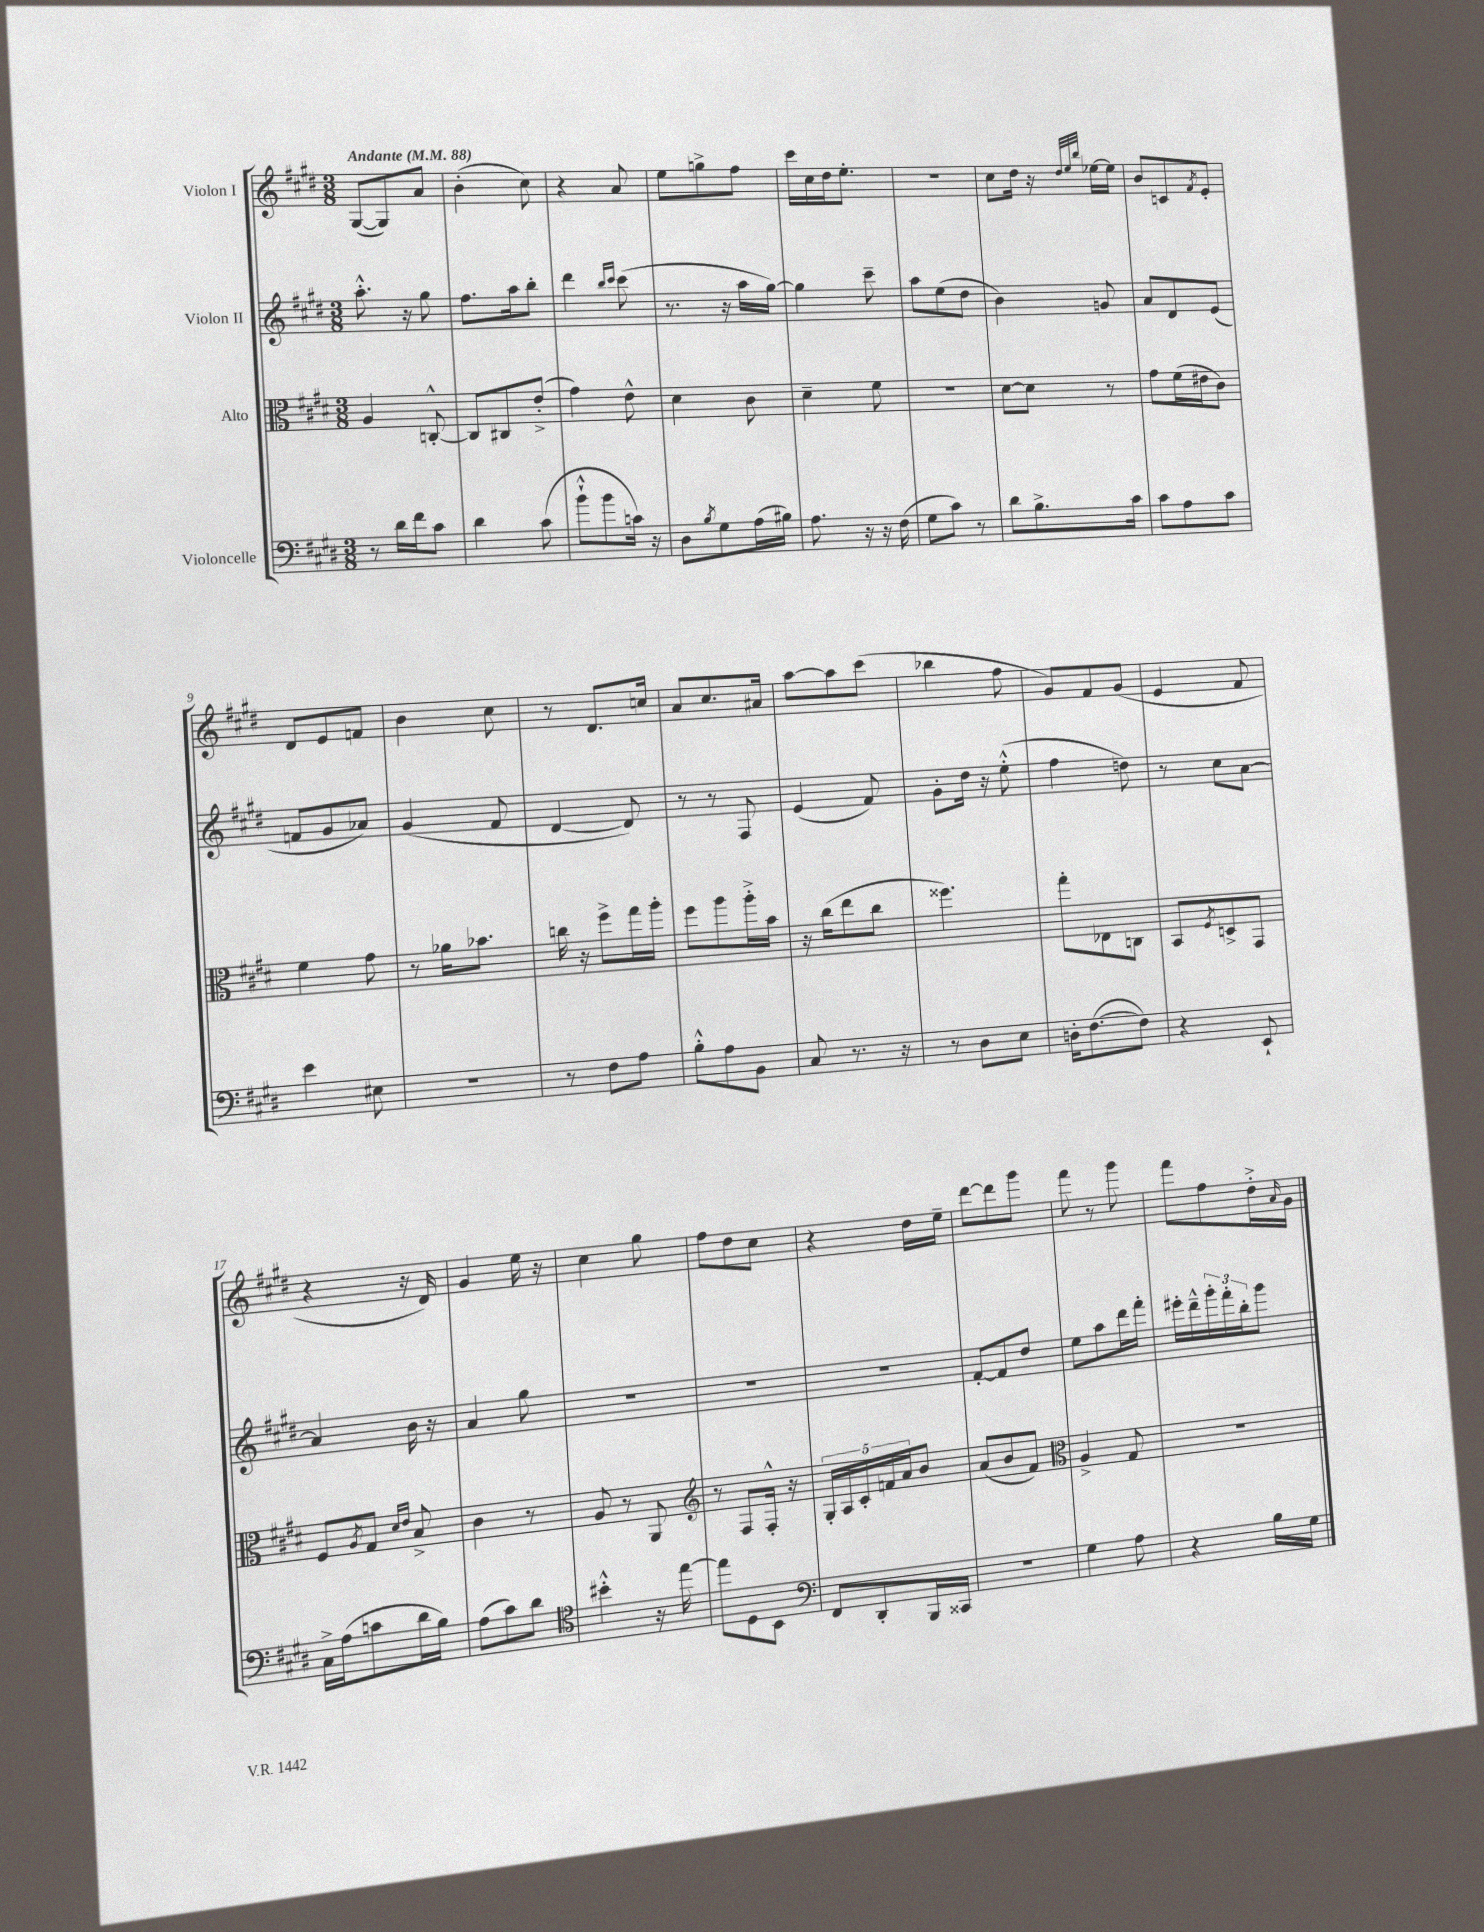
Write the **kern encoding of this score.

**kern	**kern	**kern	**kern
*staff4	*staff3	*staff2	*staff1
*clefF4	*clefC3	*clefG2	*clefG2
*k[f#c#g#d#]	*k[f#c#g#d#]	*k[f#c#g#d#]	*k[f#c#g#d#]
*M3/8	*M3/8	*M3/8	*M3/8
*MM88	*MM88	*MM88	*MM88
8r	4A/	8.aa'^^\	([8G#/L
16d#\LL	.	.	8G#/])
16f#\J	.	16r	.
8c#\J	[8C'^^/	8gg#\	8a/J
=	=	=	=
4d#\	8C/]L	8.ff#\L	(4b'\
.	8C#/	.	.
.	.	16aa\k	.
(8c#\	(8e'^/J	8bb'\J	8cc#\)
=	=	=	=
8b`^^\L	4g#\)	4ddd#\	4r
8b\	.	.	.
.	.	16qqbb/LL	.
.	.	16qqccc#/JJ	.
16c\Jk)	8e^^\	(8ccc#\	8a/
16r	.	.	.
=	=	=	=
8D#\L	4d#\	8.r	8ee\L
8qB/	.	.	.
8G#\	.	.	8gg^\
.	.	16r	.
(16A\L	8c#\	16aa\LL	8ff#\J
16B#\JJ)	.	[16gg#\JJ)	.
=	=	=	=
8.A\	4d#~\	4gg#\]	16ccc#\LL
.	.	.	16cc#\
.	.	.	16dd#\J
16r	.	.	8.ee'\J
16r	8f#\	8ccc#~\	.
(16F#\	.	.	.
=	=	=	=
8G#\L	4.r	8aa\L	4.r
8c#\J)	.	(8ee\	.
8r	.	8dd#\J	.
=	=	=	=
8d#\L	[8d#\L	4b\)	8cc#\L
8.B^\	8d#\]J	.	16dd#\Jk
.	.	.	16r
.	.	.	32qqdd#/LLL
.	.	.	32qqee/
.	.	.	32qqbb/JJJ
.	8r	8g/	[16ee-\LL
16c#\Jk	.	.	16ee-\]JJ
=	=	=	=
8c#\L	8g#\L	8a/L	8b/L
8A\	(16f#\L	8d#/	8c/
.	16e#\J	.	.
.	.	.	8qf#/
8c#\J	8c#\J)	(8e/J	8e'/J
=	=	=	=
4e\	4f#\	8f/L	8d#/L
.	.	8g#/	8e/
8E#\	8g#\	8a-/J)	8f/J
=	=	=	=
4.r	8r	(4g#/	4b\
.	16a-\LK	.	.
.	8.b-\J	.	.
.	.	8f#/	8cc#\
=	=	=	=
8r	16cc\	[4d#/	8r
.	16r	.	.
8F#\L	8ff#^\L	.	8.d#/L
8A\J	16gg#\L	8d#/])	.
.	16aa'\JJ	.	16cc/Jk
=	=	=	=
8B'^^\L	8ff#\L	8r	8a/L
8A\	8aa\	8r	8.cc#/
8BB\J	16aa'^\L	8F#/	.
.	16b\JJ	.	16a#/Jk
=	=	=	=
8C#/	16r	(4e/	[8aa\L
.	(16cc#\LK	.	.
8.r	8ee\	.	8aa\]
.	8cc#\J	8f#/)	(8ccc#\J
16r	.	.	.
=	=	=	=
8r	4.ff##\)	8g#'\L	4bb-\
8D#\L	.	16dd#\Jk	.
.	.	16r	.
8E\J	.	(8ee'^^\	8ff#\
=	=	=	=
16D'\LK	8gg#'\L	4ff#\	8g#/L)
([8.F#\	.	.	.
.	8E-\	.	8f#/
8F#\]J)	8C\J	8dd\)	(8g#/J
=	=	=	=
4r	8BB/L	8r	4e/
.	8qF#/	.	.
.	8D^/	8cc#\L	.
8EE`/	8GG#/J	[8a\J	8f#/
=	=	=	=
16C#^\LL	8F#/L	4a/]	4r
(16A\J	.	.	.
.	8qA/	.	.
8c\	8G#/J	.	.
.	16qqd#/LL	.	.
.	16qqe/JJ	.	.
16d#\L	8B^/	16b\	16r
16B\JJ)	.	16r	16d#/)
=	=	=	=
(8A\L	4c#\	4a/	4g#/
8c#\)	.	.	.
8d#\J	8r	8gg#\	16ee\
.	.	.	16r
=	=	=	=
*clefC4	*	*	*
4b#'^^\	8A/	4.r	4cc#\
.	8r	.	.
16r	8AA/	.	8gg#\
[16ee\	.	.	.
=	=	=	=
*	*clefG2	*	*
8ee\]L	8r	4.r	8ff#\L
8D#\	8F#/L	.	8dd#\
8BB\J	16F#'^^/Jk	.	8cc#\J
.	16r	.	.
=	=	=	=
*clefF4	*	*	*
8FF#/L	20G#'/LL	4.r	4r
.	20A/	.	.
.	20c#'/	.	.
8DD#'/	.	.	.
.	20f/	.	.
.	20a/J	.	.
16BBB/L	8b/J	.	16dd#\LL
16CC##/JJ	.	.	16ee~\JJ
=	=	=	=
4.r	(8a/L	[8f#'/L	[8ddd#\L
.	8b/	8f#/]	8ddd#\]
.	8f#/J)	8dd#/J	8ggg#\J
=	=	=	=
*	*clefC3	*	*
4G#\	4A^/	8ee\L	8fff#\
.	.	8aa\	8r
8A\	8G#/	16ddd#\L	8ggg#\
.	.	16fff#'\JJ	.
=	=	=	=
4r	4.r	16eee#'\LL	8fff#\L
.	.	16ddd#~^^\	.
.	.	24ggg#'\	8ff#\
.	.	24fff#'\	.
.	.	24bb'\J	.
16B\LL	.	8ggg#\J	16dd#'^\L
.	.	.	16qqa/
16G#\JJ	.	.	16g#\JJ
==	==	==	==
*-	*-	*-	*-
